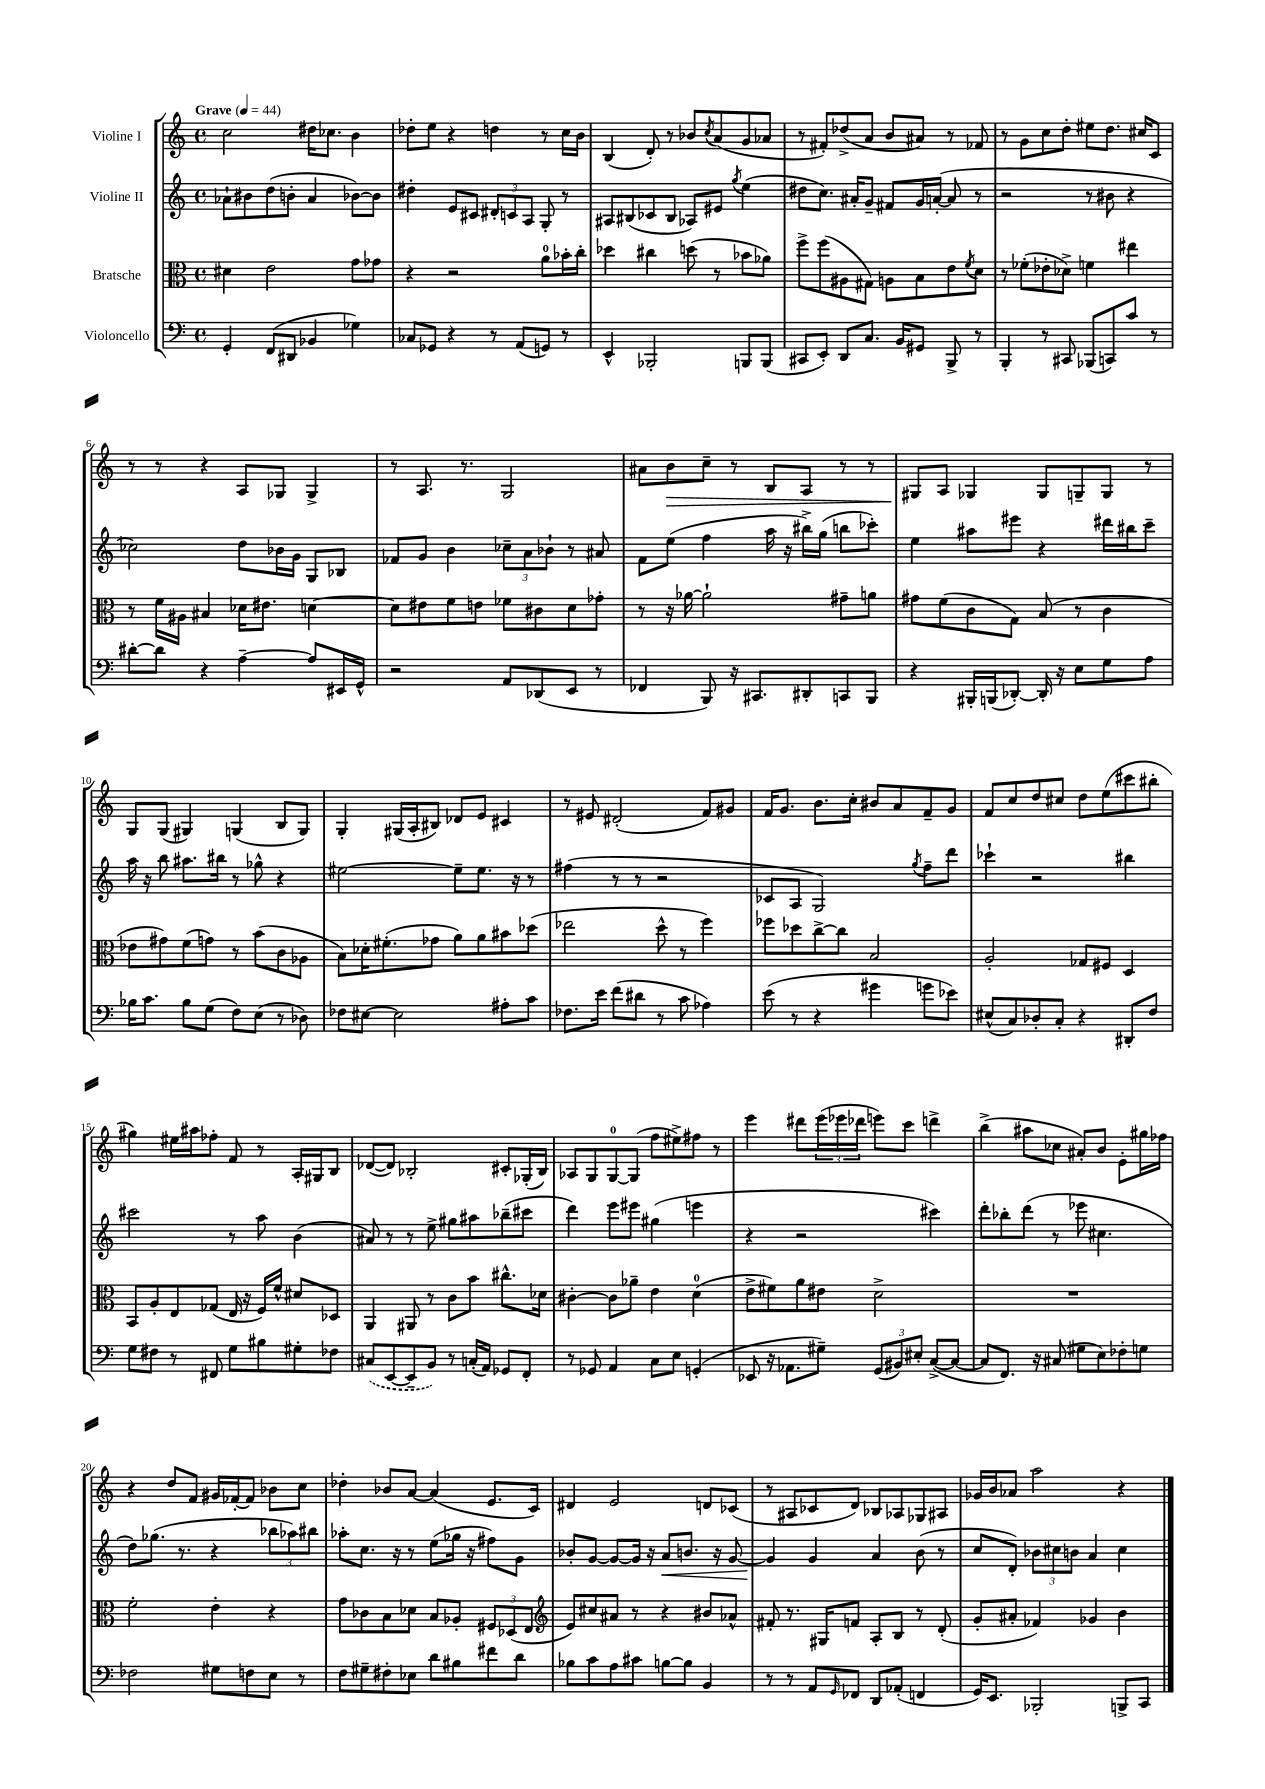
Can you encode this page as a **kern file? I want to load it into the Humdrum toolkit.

**kern	**kern	**kern	**dynam	**kern	**dynam
*part4	*part3	*part2	*part2	*part1	*part1
*staff4	*staff3	*staff2	*staff2	*staff1	*staff1
*I"Violoncello	*I"Bratsche	*I"Violine II	*	*I"Violine I	*
*clefF4	*clefC3	*clefG2	*	*clefG2	*
*k[]	*k[]	*k[]	*	*k[]	*
*M4/4	*M4/4	*M4/4	*	*M4/4	*
*met(c)	*met(c)	*met(c)	*	*met(c)	*
*MM44	*MM44	*MM44	*	*MM44	*
=1	=1	=1	=1	=1	=1
!	!	!	!	!LO:TX:a:B:t=Grave	!
4GG'/	4d#X\	8a-X`\L	.	2cc\	.
.	.	8b#X\	.	.	.
(8FF/L	2e\	(8dd\	.	.	.
8DD#X/J	.	8bn'\J	.	.	.
4BB-X/	.	4a-/	.	16dd#X\KL	.
.	.	.	.	8.cc-X\J	.
4G-X\)	8g\L	[8b-X\L)	.	4b\	.
.	8g-X\J	8b-\J]	.	.	.
=2	=2	=2	=2	=2	=2
8C-X/L	4r	4dd#X'\	.	8dd-X'\L	.
8GG-X/J	.	.	.	8ee\J	.
4r	2r	8e/L	.	4r	.
.	.	8c#X/J	.	.	.
8r	.	12d#X'/L	.	4ddn\	.
.	.	12cn/	.	.	.
(8AA/L	.	.	.	.	.
.	.	12A/J	.	.	.
8GGn/J)	8a\L	8G'/	.	8r	.
8r	16b-X'\L	8r	.	16cc\LL	.
.	16cc'\JJ	.	.	16b\JJ	.
=3	=3	=3	=3	=3	=3
4EE^^/	4dd-X\	8A#X/L	.	(4B/	.
.	.	(8B#X/	.	.	.
2BBB-X'/	4cc#X\	8c-X/	.	8d'/)	.
.	.	8B#/J	.	8r	.
.	(8ddn\	8A-X/L)	.	8b-X/L	.
.	.	.	.	8qcc/	.
.	8r	8e#X/J	.	(8a/	.
.	.	8qgg/	.	.	.
8BBBn/L	8b-X\L	(4ee\	.	8g/	.
(8BBB/J	8a-X\J)	.	.	8a-X/J	.
=4	=4	=4	=4	=4	=4
8CC#X/L	8ff^\L	8dd#X\L	.	8r	.
8EE'/J)	(8ff\	8.cc\J)	.	8f#X'/L)	.
8DD/L	8A#X\	.	.	(8dd-X^/	.
.	.	16a#X'/KL	.	.	.
8.C/J	8G#X\J)	8g~/J	.	8a/J	.
.	8An\L	8f#X/L	.	8b/L	.
16BB/KL	.	.	.	.	.
8GG#X/J	8B\	16g/L	.	8a#X/J)	.
.	.	([16an'/JJ	.	.	.
8BBB^/	8e\	8a/]	.	8r	.
.	8qf/	.	.	.	.
8r	8d\J	8r	.	8f-X/	.
=5	=5	=5	=5	=5	=5
4BBB'/	8r	2r	.	8r	.
.	(8f-X'\L	.	.	8g\L	.
8r	8e-X'\	.	.	8cc\	.
8CC#X/	8d-X^\J)	.	.	8dd'\J	.
(8BBB-X/L	4fn\	8r	.	8ee#X\L	.
8CCn/)	.	8b#X\	.	8.dd\J	.
8c/J	4ee#X\	4r	.	.	.
.	.	.	.	16cc#X/KL	.
8r	.	.	.	8c/J	.
!!LO:LB:g=z
=6	=6	=6	=6	=6	=6
[8d#X'\L	8r	2cc-X\)	.	8r	.
8d#\J]	16f\LL	.	.	8r	.
.	16A#X\JJ	.	.	.	.
4r	4B#X/	.	.	4r	.
[4A~\	16d-X\KL	8dd\L	.	8A/L	.
.	8.e#X\J	.	.	.	.
.	.	16b-X\L	.	8G-X/J	.
.	.	16g\JJ	.	.	.
8A/L]	[4dn\	8G/L	.	4G-^/	.
16EE#X/L	.	8B-X/J	.	.	.
16GG^^/JJ	.	.	.	.	.
=7	=7	=7	=7	=7	=7
2r	8d\L]	8f-X/L	.	8r	.
.	8e#X\	8g/J	.	8.A/	.
.	8f\	4b\	.	.	.
.	.	.	.	8.r	.
.	8en\J	.	.	.	.
8AA/L	8f-X\L	12cc-X~\L	.	2G/	.
.	.	12a\	.	.	.
(8DD-X/	8c#X\	.	.	.	.
.	.	12b-X`\J	.	.	.
8EE/J	8d\	8r	.	.	.
8r	8g-X'\J	8a#X/	.	.	.
=8	=8	=8	=8	=8	=8
4FF-X/	8r	8f\L	.	8a#X\L	.
!	!	!	!	!	!LO:HP:b
.	16r	(8ee\J	.	8b\	>
.	[16a-X\	.	.	.	.
8BBB/)	2a-`\]	4ff\	.	8cc~\J	.
16r	.	.	.	8r	.
8.CC#X/L	.	.	.	.	.
.	.	16aa\	.	8B/L	.
.	.	16r	.	.	.
8DD#X'/	.	16bb#X^\LL)	.	8A/J	.
.	.	(16gg\JJ	.	.	.
8CCn/	8g#X~\L	8bbn\L	.	8r	.
8BBB/J	8an\J	8ccc-X'\J)	.	8r	.
=9	=9	=9	=9	=9	=9
4r	8g#X\L	4ee\	.	8G#X/L	.
.	(8f\	.	.	8A/J	]
16BBB#X'/LL	8c\	8aa#X\L	.	4G-X/	.
(16BBBn/J	.	.	.	.	.
[8DD-X'/J)	8G\J)	8eee#X\J	.	.	.
16DD-'/]	(8B/	4r	.	8G-/L	.
16r	.	.	.	.	.
8E\L	8r	.	.	8Gn~/	.
8G\	4c\	16ddd#X\LL	.	8G/J	.
.	.	16bb#X\J	.	.	.
8A\J	.	8ccc~\J	.	8r	.
!!LO:LB:g=z
=10	=10	=10	=10	=10	=10
16B-X\KL	8e-X\L	16aa\	.	8G/L	.
8.c\J	.	16r	.	.	.
.	8g#X\)	8bb\	.	(8G/J	.
8B-\L	(8f\	8.aa#X\L	.	4G#X/)	.
(8G\J	8gn\J)	.	.	.	.
.	.	16bb#X\Jk	.	.	.
8F\L)	8r	8r	.	(4Gn/	.
(8E\J	(8b\L	8gg-X^^\	.	.	.
8r	8c\	4r	.	8B/L	.
8D-X\)	8A-X\J	.	.	8G/J)	.
=11	=11	=11	=11	=11	=11
8F-X\L	8B\L)	[2ee#X\	.	4G'/	.
[8E#X\J	16d-X'\K	.	.	.	.
.	(8.f#X'\	.	.	.	.
2E#\]	.	.	.	(16G#X/LL	.
.	.	.	.	16A'/J	.
.	8g-X\J	.	.	8B#X/J)	.
.	8a\L)	8ee#~\L]	.	8d-X/L	.
.	8a\	8.ee#\J	.	8e/J	.
8A#X'\L	8b#X\	.	.	4c#X/	.
.	.	16r	.	.	.
8c\J	(8dd-X\J	8r	.	.	.
=12	=12	=12	=12	=12	=12
8.F-X\L	2ee-X\	(4ff#X\	.	8r	.
.	.	.	.	8e#X/	.
16e\Jk	.	.	.	.	.
(8f\L	.	8r	.	(2d#X'/	.
8d#X\J	.	8r	.	.	.
8r	8dd^^\	2r	.	.	.
8c\	8r	.	.	.	.
4A-X\)	4ff\)	.	.	8f/L)	.
.	.	.	.	8g#X/J	.
=13	=13	=13	=13	=13	=13
(8e\	8ff-X\L	8c-X/L	.	16f/KL	.
.	.	.	.	8.g/J	.
8r	8dd-X\	8A/J	.	.	.
4r	[8cc^\	2G/)	.	8.b\L	.
.	8cc\J]	.	.	.	.
.	.	.	.	16cc'\Jk	.
4g#X\	2B/	.	.	8b#X/L	.
.	.	.	.	8a/	.
.	.	8qgg/	.	.	.
8gn\L	.	8ff~\L	.	8f~/	.
8e-X\J)	.	8ddd\J	.	8g/J	.
=14	=14	=14	=14	=14	=14
(8E#X^^/L	2A'/	4ccc-X`\	.	8f/L	.
8C/)	.	.	.	8cc/	.
8D-X'/	.	2r	.	8dd/	.
8C'/J	.	.	.	8cc#X/J	.
4r	8G-X/L	.	.	8dd\L	.
.	8F#X/J	.	.	(8ee\	.
8DD#X'/L	4D/	4bb#X\	.	8ccc#X\	.
8F/J	.	.	.	8bb#X'\J	.
!!LO:LB:g=z
=15	=15	=15	=15	=15	=15
8G\L	8BB/L	2ccc#X\	.	4gg#X\)	.
8F#X\J	8A'/	.	.	.	.
8r	8E/	.	.	16ee#X\LL	.
.	.	.	.	16aa#X\J	.
8FF#X/	(8G-X/J	.	.	8ff-X'\J	.
8G\L	16E/	8r	.	8f/	.
.	16r	.	.	.	.
8B#X\	16F/LL)	8aa\	.	8r	.
.	16f^^/JJ	.	.	.	.
8G#X'\	8d#X/L	(4b\	.	16A'/LL	.
.	.	.	.	16G#X/J	.
8F-X\J	8D-X/J	.	.	8B/J	.
=16	=16	=16	=16	=16	=16
(8C#X/L	4AA/	8a#X/)	.	([8d-X/L	.
[8EE/	.	8r	.	8d-/J])	.
8EE~/]	8AA#X/	8r	.	2B-X'/	.
8BB/J)	8r	8ee^\	.	.	.
8r	8c\L	8gg#X\L	.	.	.
(16Cn'/LL	8b\J	8aa#X\	.	.	.
16AA/JJ)	.	.	.	.	.
8GG-X/L	8.cc#X^^\L	(8bb-X~\	.	8c#X'/L	.
8FF'/J	.	8ccc#X\J	.	(16G-X'/L	.
.	16d-X\Jk	.	.	16B-/JJ)	.
=17	=17	=17	=17	=17	=17
8r	[4c#X'\	4ddd\)	.	8A-X/L	.
8GG-X/	.	.	.	8G/	.
4AA/	8c#\L]	8eee\L	.	[8G/	.
.	8a-X~\J	8eee#X\J	.	(8G/J]	.
8C\L	4e\	(4gg#X\	.	8ff\L	.
8E\J	.	.	.	8ee#X^\)	.
(4GGn'/	(4d\	4eeen\	.	8ff#X\J	.
.	.	.	.	8r	.
=18	=18	=18	=18	=18	=18
8EE-X/	8e^\L	4r	.	4eee\	.
16r	8f#X\)	.	.	.	.
8.AA-X\L	.	.	.	.	.
.	8a\	2r	.	8ddd#X\L	.
8G#X~\J)	8e#X\J	.	.	(24eee\L	.
.	.	.	.	24eee-X\	.
.	.	.	.	24ddd-X\JJ	.
(12GG/L	2d^\	.	.	8eeen\L)	.
12BB#X/)	.	.	.	.	.
.	.	.	.	8ccc\J	.
12E#X'/J	.	.	.	.	.
([8C^/L	.	4ccc#X\)	.	4dddn^\	.
8C/J_	.	.	.	.	.
=19	=19	=19	=19	=19	=19
8C/L]	1r	8ddd'\L	.	(4bb^\	.
8.FF/J)	.	8bb-X'\	.	.	.
.	.	(8ddd\J	.	8aa#X\L	.
16r	.	.	.	.	.
(8C#X/	.	8r	.	8cc-X\J	.
8G#X\L	.	8eee-X\	.	8a#X'/L)	.
8E\)	.	4.cc#X\	.	8b/J	.
8F-X'\	.	.	.	8e'\L	.
8Gn\J	.	.	.	16gg#X\L	.
.	.	.	.	16ff-X\JJ	.
!!LO:LB:g=z
=20	=20	=20	=20	=20	=20
2F-X\	2f'\	8dd\L)	.	4r	.
.	.	(8.gg-X\J	.	.	.
.	.	.	.	8dd/L	.
.	.	8.r	.	.	.
.	.	.	.	8f/J	.
8G#X\L	4e'\	4r	.	16g#X/LL	.
.	.	.	.	[16f-X'/J	.
8Fn\	.	.	.	8f-/J]	.
8E\J	4r	12bb-X\L	.	8b-X\L	.
.	.	12aa-X\)	.	.	.
8r	.	.	.	8cc\J	.
.	.	12bb#X\J	.	.	.
=21	=21	=21	=21	=21	=21
8F\L	8g\L	8aa-X'\L	.	4dd-X'\	.
8G#X~\	8c-X\	8.cc\J	.	.	.
8F#X'\	8B\	.	.	8b-X/L	.
.	.	16r	.	.	.
8E-X\J	8d-X\J	8r	.	[8a/J	.
8d\L	8B/L	(8ee\L	.	(4a/]	.
8B#X\	8A-X'/J	16gg-X\Jk	.	.	.
.	.	16r	.	.	.
8f#X\	12F#X/L	8ff#X\L)	.	8.e/L	.
.	(12D-X/	.	.	.	.
8d\J	.	8g\J	.	.	.
.	12E/J	.	.	.	.
.	.	.	.	16c/Jk)	.
=22	=22	=22	=22	=22	=22
*	*clefG2	*	*	*	*
8B-X\L	8e/L)	8b-X'/L	.	4d#X/	.
8c\	8cc#X/	[8g/J	.	.	.
8A\	8a#X/J	8g/L_	.	2e/	.
8c#X\J	8r	16g/Jk]	.	.	.
.	.	16r	.	.	.
!	!	!	!LO:HP:b	!	!
[8Bn\L	4r	8a/L	<	.	.
8B\J]	.	8.bn/J	.	.	.
4BB/	8b#X/L	.	.	8dn/L	.
.	.	16r	.	.	.
.	8a-X^^/J	[8g/	.	(8c-X/J	.
=23	=23	=23	=23	=23	=23
8r	8f#X'/	4g/]	.	8r	.
8r	8.r	.	.	8A#X/L	.
8AA/L	.	4g/	[	8c-X/	.
.	16G#X/KL	.	.	.	.
16qqGG/	.	.	.	.	.
8FF-X/J	8fn/J	.	.	8d/J)	.
8DD/L	8A'/L	4a/	.	8B-X/L	.
(8AA-X'/J	8B/J	.	.	8A-X/	.
4FFn/	8r	(8b\	.	8G-X/	.
.	(8d'/	8r	.	8A#X/J	.
=24	=24	=24	=24	=24	=24
16GG/KL)	8g'/L	8cc/L	.	16g-X/LL	.
8.EE/J	.	.	.	16b/J	.
.	8a#X'/J	8d'/J)	.	8a-X/J	.
2BBB-X'/	4f-X/)	12b-X\L	.	2aa\	.
.	.	12cc#X\	.	.	.
.	.	12bn\J	.	.	.
.	4g-X/	4a/	.	.	.
8BBBn^/L	4b\	4cc#\	.	4r	.
8CC/J	.	.	.	.	.
==	==	==	==	==	==
*-	*-	*-	*-	*-	*-
